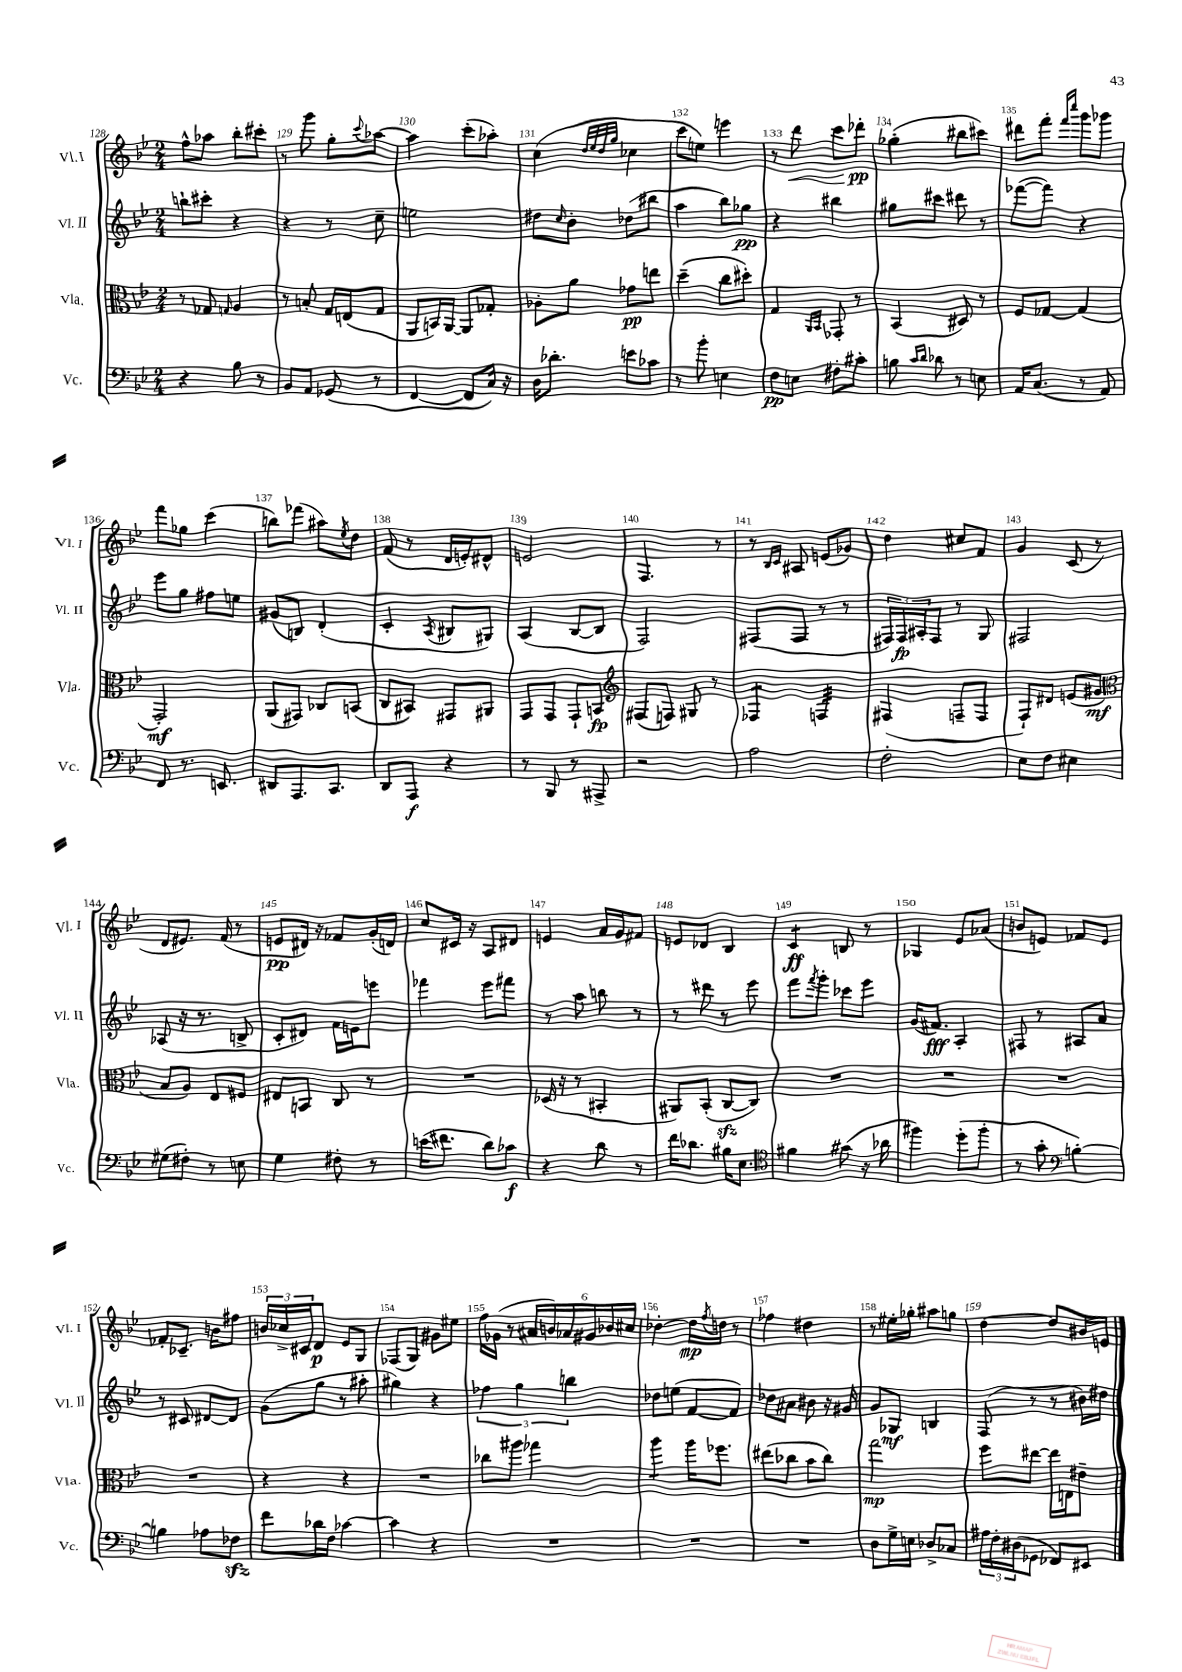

**kern	**kern	**kern	**kern
*staff4	*staff3	*staff2	*staff1
*clefF4	*clefC3	*clefG2	*clefG2
*k[b-e-]	*k[b-e-]	*k[b-e-]	*k[b-e-]
*M2/4	*M2/4	*M2/4	*M2/4
4r	8r	8bb`	8ff^^
.	8G-	8ccc#'	8aa-
.	16qqG	.	.
8B-	4A	4r	8bb-'
8r	.	.	8ccc#'
=	=	=	=
8BB-	8r	4r	8r
8AA	8B'	.	8ggg
(8GG-	16G	8r	8gg'
.	(16E	.	.
.	.	.	8qqccc
8r	8G	8cc~	[8aa-
=	=	=	=
[4FF	8AA	2ee	4aa-]
.	16BB)	.	.
.	[16AA	.	.
8FF]	8AA]	.	(8ccc'
16C)	8G-'	.	8aa-')
16r	.	.	.
=	=	=	=
16D	8A-'	8dd#	(4cc
8.d-'	.	.	.
.	.	16qqcc	.
.	8a	8b-'	.
.	.	.	32qqdd
.	.	.	32qqee-
.	.	.	32qqdd
.	.	.	32qqgg
8e	8g-	(8dd-	4cc-
8c-	8ee	8bb#	.
=	=	=	=
8r	(4dd~	4aa	8ccc
8b-'	.	.	8ee)
4E	8cc	8bb-)	4eee
.	8dd#')	8gg-	.
=	=	=	=
8F	4G	4r	8r
8E	.	.	8ddd
.	16qqAA	.	.
.	16qqBB-	.	.
8F#'	8GG-'	4bb#	8ccc
8c#'	8r	.	8ddd-'
=	=	=	=
8B	(4BB-	8gg#	(4gg-'
16qqc	.	.	.
16qqd	.	.	.
8d-	.	8ccc#	.
8r	8D#)	8ddd#	8bb#
8E	8r	8r	8ccc#)
=	=	=	=
16AA	8F	([8fff-	8ddd#
(8.C	.	.	.
.	[8G-	8fff-])	8fff'
.	.	.	16qqfff
.	.	.	16qqcccc
8r	(4G-]	4r	8ggg
8AA)	.	.	8ggg-
=	=	=	=
8FF	2GG')	8eee-	8fff
8.r	.	8gg	8gg-
.	.	8ff#	(4ccc
8.EE	.	.	.
.	.	8ee	.
=	=	=	=
8DD#	(8AA	(8g#	8bb)
8.AAA	8GG#)	8B)	(8fff-
.	8C-	(4d'	8aa#)
8.CC	.	.	.
.	.	.	8qee-
.	(8BB	.	8dd
=	=	=	=
8DD	8C	4c'	(8f
8AAA	8BB#)	.	8r
.	.	8qA	.
4r	8GG#	8B#	16d
.	.	.	16e')
.	8AA#	8G#)	8d#^^
=	=	=	=
8r	8GG	(4A	2e
8BBB-	8GG	.	.
8r	8GG`	[8B-	.
8AAA#^	8BB	8B-]	.
=	=	=	=
*	*clefG2	*	*
2r	(8F#	2F)	4.F
.	8F)	.	.
.	8G#	.	.
.	8r	.	8r
=	=	=	=
2A	4F-	(8F#	8r
.	.	.	16qqB-
.	.	.	16qqc
.	.	8F#	8A#
.	4F	8r	(8e
.	.	8r	8g-)
=	=	=	=
2F'	(4F#	24F#)	4dd
.	.	24F#	.
.	.	24A#'	.
.	.	8F#	.
.	8F~	8r	8cc#
.	8F	8G	8f
=	=	=	=
8E-	8F`)	2F#	4g
8F	8d#	.	.
4E#	(8e	.	(8c
.	8g#	.	8r
=	=	=	=
*	*clefC3	*	*
(8G#	8B-	(8A-	8d
8F#')	8A)	16r	8.e#)
.	.	8.r	.
8r	8E-	.	.
.	.	.	(16f
8E	8F#	8B^	8r
=	=	=	=
4G	8E#	8c'	8e
.	8BB	8d#)	16d#)
.	.	.	16r
8F#'	8C	16f	8f-
.	.	16e	.
8r	8r	8eee	(16g'
.	.	.	16d)
=	=	=	=
(16e	2r	4fff-	8cc
8.f#	.	.	.
.	.	.	16c#
.	.	.	16r
8d)	.	8eee-	8A
8c-	.	8fff#	8d#
=	=	=	=
4r	(16D-	8r	4e
.	16r	.	.
.	8r	8aa	.
8d	4BB#'	8bb	16a
.	.	.	16g
8r	.	8r	8f#
=	=	=	=
16f	8AA#)	8r	8e
8.d-	.	.	.
.	(8BB-'	8ddd#	8d-
16B#	[8C	8r	4B-
8.E-	.	.	.
.	8C])	8eee-	.
=	=	=	=
*clefC4	*	*	*
4f#	2r	8fff	4c
.	.	8qfff	.
.	.	8ggg'	.
(8g#	.	8ccc-	8B
16r	.	8eee-	8r
16a-	.	.	.
=	=	=	=
4ff#)	2r	(16g	4G-
.	.	8.f#)	.
(8dd'	.	4A'	8e-
8ff#'	.	.	(8a-
=	=	=	=
8r	2r	8F#	8b
8g'	.	8r	8e)
*clefF4	*	*	*
[4B')	.	8A#	8f-
.	.	8a	8e
=	=	=	=
4B]	2r	8r	8f-'
.	.	8c#	8.c-~
8A-	.	[8d#	.
.	.	.	16b
8F-	.	8d#]	8ff#
=	=	=	=
8f	4r	(8g	24b
.	.	.	24cc-^
.	.	.	24c#
16d-	.	8gg	8d
16F	.	.	.
[4c-	4r	8r	8e-
.	.	8aa#'	8G
=	=	=	=
4c-]	2r	4gg#)	(8F-
.	.	.	8G)
4r	.	4r	8g#
.	.	.	8ee#
=	=	=	=
2r	8cc-	6ff-	16ff
.	.	.	(16g-
.	8aa#	.	8r
.	.	6gg	.
.	4gg-	.	24a#
.	.	.	24b)
.	.	6bb	24a-
.	.	.	24g#
.	.	.	24b-
.	.	.	24cc#
=	=	=	=
2r	4aa	8dd-	[4dd-'
.	.	(8ee	.
.	16aa	[8f	16dd-]
.	.	.	8qff
.	8.ff-	.	16dd
.	.	8f])	8r
=	=	=	=
2r	(8ee#	8dd-	4ff-
.	8cc-	8a#	.
.	8b-	8b#	4dd#
.	8cc-)	16r	.
.	.	16g#	.
=	=	=	=
8D	2gg	8g	8r
16G^	.	8G-	16ee#'
16E	.	.	16gg-'
8D-^	.	4B	8aa#
8C-	.	.	8gg
=	=	=	=
24A#	8ff	(8F	[4dd
24F'	.	.	.
(24D#	.	.	.
8GG-	[8ee#	8r	.
8FF-)	16ee#]	8r	8dd]
.	16E	.	.
8EE#	8e#~	16b#)	16b#
.	.	16dd#	16e
==	==	==	==
*-	*-	*-	*-
